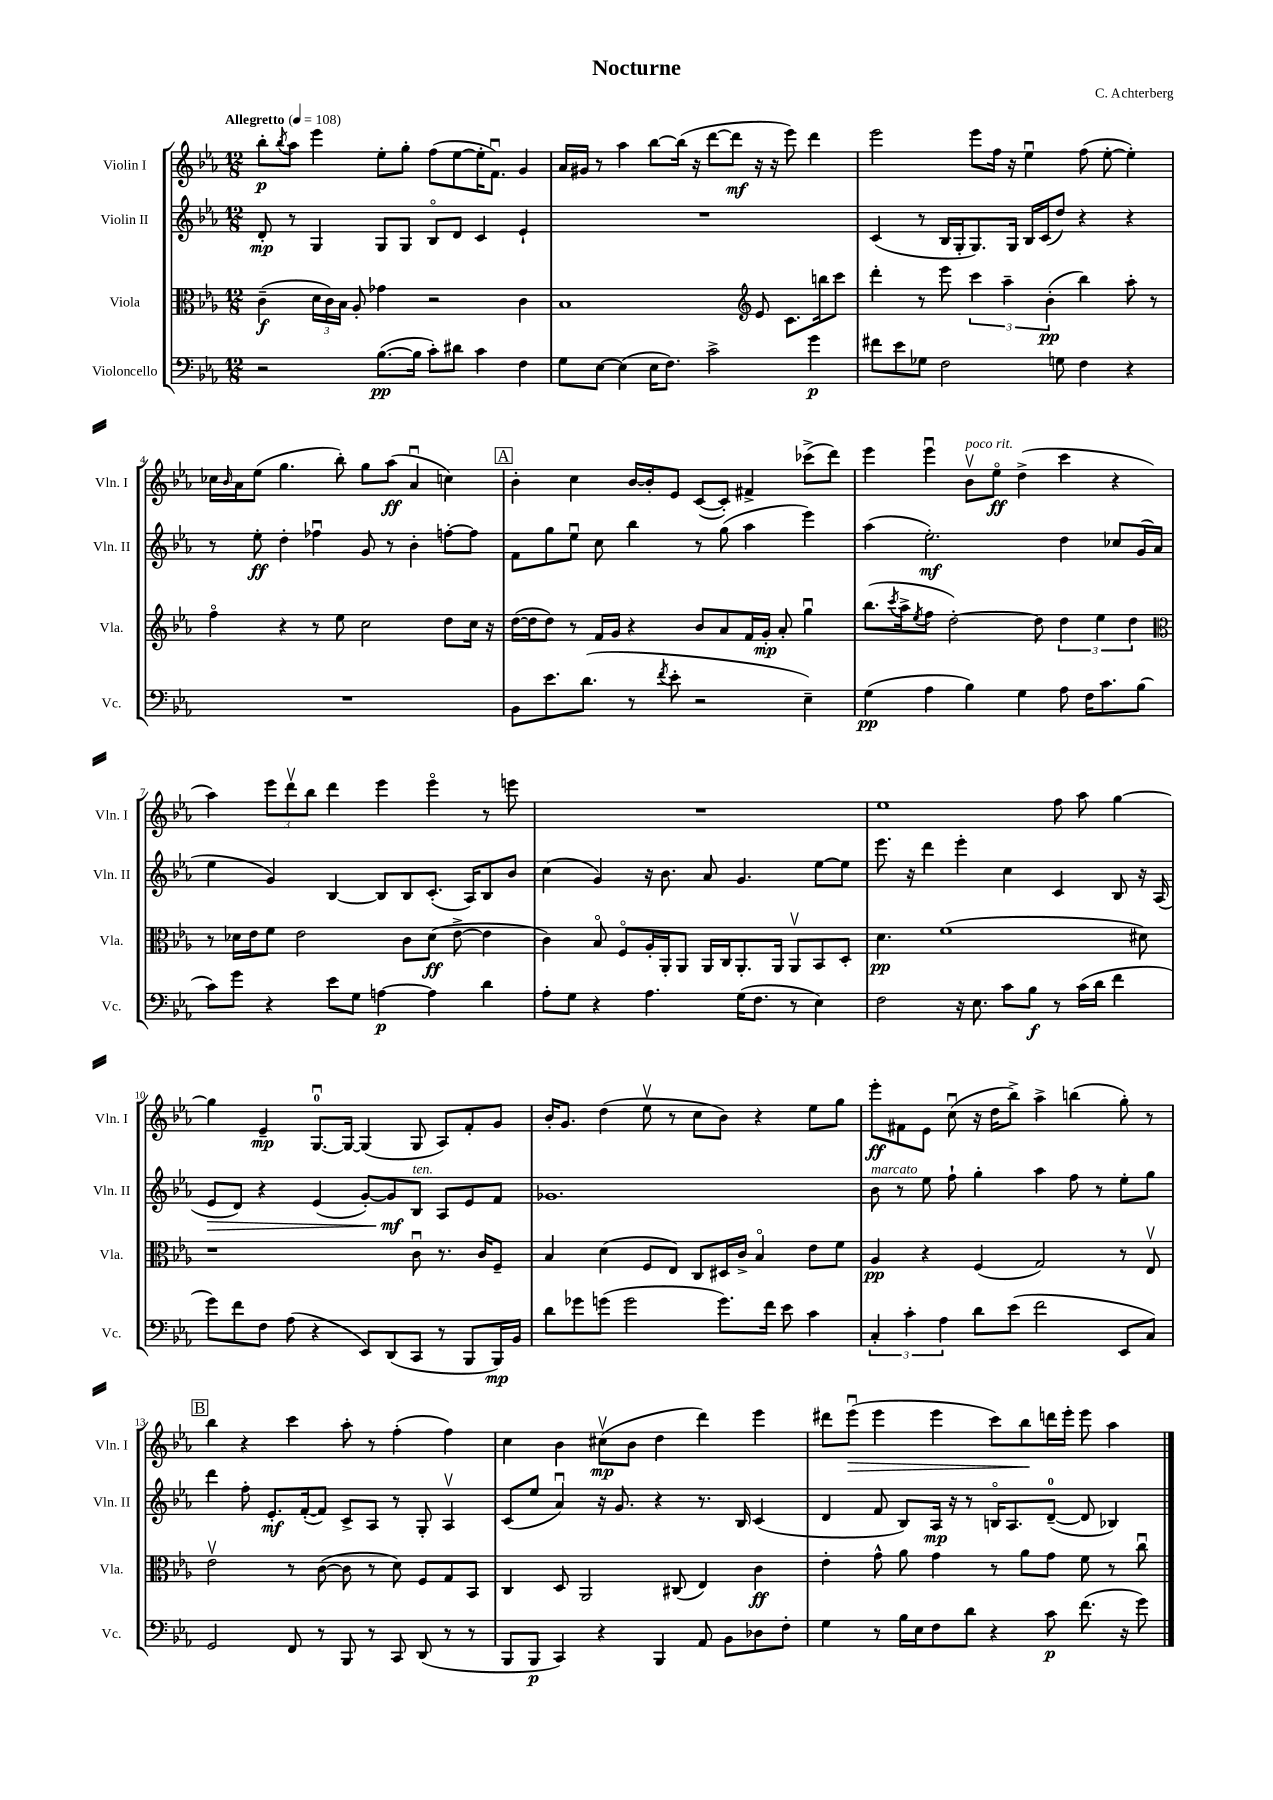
\header { title = "Nocturne" composer = "C. Achterberg" }
<<
\new StaffGroup <<
\new Staff = "s0" \with { instrumentName = "Violin I" shortInstrumentName = "Vln. I" } {
    \clef treble \key ees \major \numericTimeSignature \time 12/8 \tempo "Allegretto" 4 = 108
    bes''8-.\p \acciaccatura { bes''8 } aes''8 ees'''4 ees''8-. g''8-. f''8( ees''8~ ees''16-. f'8.\downbow) g'4 |
    aes'16 gis'16 r8 aes''4 bes''8~ bes''16( r16 d'''8~ d'''8\mf r16 r16 ees'''8) d'''4 |
    ees'''2 ees'''8 f''16 r16 ees''4\downbow f''8( ees''8~-. ees''4-.) |
    ces''16 \grace { bes'16 } aes'16 ees''8( g''4. bes''8-.) g''8 aes''8\ff( aes'4\downbow c''4) |
    \mark \markup { \box "A" } bes'4-. c''4 bes'16~ bes'16-. ees'8 c'8~( c'8-.) fis'4-> ces'''8->( d'''8) |
    ees'''4 ees'''4\downbow bes'8\upbow^\markup { \italic "poco rit." } ees''8\flageolet\ff d''4->( c'''4 r4 |
    aes''4) \tuplet 3/2 { ees'''8 d'''8\upbow bes''8 } d'''4 ees'''4 ees'''4\flageolet r8 e'''8 |
    R1. |
    ees''1 f''8 aes''8 g''4~ |
    g''4 ees'4--\mp g8.-0~\downbow g16~ g4( g8 aes8) f'8-. g'8 |
    bes'16-. g'8. d''4( ees''8\upbow r8 c''8 bes'8) r4 ees''8 g''8 |
    ees'''8-.\ff fis'8 ees'8 c''8\downbow( r16 d''16 bes''8->) aes''4-> b''4( g''8-.) r8 |
    \mark \markup { \box "B" } bes''4 r4 c'''4 aes''8-. r8 f''4-.( f''4) |
    c''4 bes'4 cis''8\upbow\mp( bes'8 d''4 d'''4) ees'''4 |
    dis'''8 ees'''8\downbow\>( ees'''4 ees'''4 c'''8) bes''8\! d'''16 ees'''16-. ees'''8 aes''4 \bar "|." |
}
\new Staff = "s1" \with { instrumentName = "Violin II" shortInstrumentName = "Vln. II" } {
    \clef treble \key ees \major \numericTimeSignature \time 12/8
    d'8-.\mp r8 g4 g8 g8 bes8\flageolet d'8 c'4 ees'4-! |
    R1. |
    c'4( r8 bes16 g16-. g8.) g16 bes16 c'16( d''8) r4 r4 |
    r8 ees''8-.\ff d''4-. fes''4\downbow g'8 r8 bes'4-. f''8~-. f''8 |
    \mark \markup { \box "A" } f'8 g''8 ees''8\downbow c''8 bes''4 r8 g''8( aes''4 ees'''4) |
    aes''4( ees''2.-.\mf) d''4 ces''8 g'16( aes'16 |
    ees''4 g'4) bes4~ bes8 bes8 c'8.-.( aes16) bes8 bes'8 |
    c''4( g'4) r16 bes'8. aes'8 g'4. ees''8~ ees''8 |
    ees'''8. r16 d'''4 ees'''4-. c''4 c'4 bes8 r16 aes16( |
    ees'8\> d'8) r4 ees'4( g'8~-.) g'8\mf\! bes8^\markup { \italic "ten." } aes8 ees'8 f'8 |
    ges'1. |
    bes'8^\markup { \italic "marcato" } r8 ees''8 f''8-! g''4-. aes''4 f''8 r8 ees''8-. g''8 |
    \mark \markup { \box "B" } d'''4 f''8-. ees'8.-.\mf f'16~-.( f'8) c'8-> aes8 r8 g8-. aes4\upbow |
    c'8( ees''8 aes'4\downbow) r16 g'8. r4 r8. bes16 c'4( |
    d'4 f'8 bes8) aes16\mp r16 r8 b16\flageolet aes8. d'8-0~--( d'8 bes4) \bar "|." |
}
\new Staff = "s2" \with { instrumentName = "Viola" shortInstrumentName = "Vla." } {
    \clef alto \key ees \major \numericTimeSignature \time 12/8
    c'4--\f( \tuplet 3/2 { d'16 c'16) bes16 } aes8-. ges'4 r2 c'4 |
    bes1 \clef treble ees'8 c'8. b''16 c'''8 |
    d'''4-. r8 ees'''8 \tuplet 3/2 { c'''4 aes''4-- bes'4-.\pp( } bes''4) aes''8-. r8 |
    f''4\flageolet r4 r8 ees''8 c''2 d''8 c''16 r16 |
    \mark \markup { \box "A" } d''16~( d''16 d''8) r8 f'16 g'16 r4 bes'8 aes'8 f'16 g'16-.\mp aes'8-. g''4\downbow |
    bes''8.( \acciaccatura { c'''8 } aes''16-> \acciaccatura { ees''8 } f''8 d''2~-.) d''8 \tuplet 3/2 { d''4 ees''4 d''4 } |
    \clef alto r8 des'16 ees'16 f'8 ees'2 c'8 des'8\ff( ees'8~-> ees'4 |
    c'4) bes8\flageolet f8\flageolet aes16-. aes,16-. aes,8 aes,16 c16 aes,8.-. aes,16 aes,8\upbow bes,8 d8-. |
    d'4.\pp f'1( dis'8) |
    r1 c'8\downbow r8. c'16 f8-- |
    bes4 d'4( f8 ees8) c8 dis16 c'16-> bes4\flageolet ees'8 f'8 |
    aes4\pp r4 f4( g2) r8 ees8\upbow |
    \mark \markup { \box "B" } ees'2\upbow r8 c'8~( c'8 r8 d'8) f8 g8 bes,8 |
    c4 d8 aes,2 cis8( ees4) c'4\ff |
    ees'4-. g'8-^ aes'8 g'4 r8 aes'8 g'8 f'8 r8 c''8\downbow \bar "|." |
}
\new Staff = "s3" \with { instrumentName = "Violoncello" shortInstrumentName = "Vc." } {
    \clef bass \key ees \major \numericTimeSignature \time 12/8
    r2 bes8.~\pp( bes16 c'8-.) dis'8 c'4 f4 |
    g8 ees8~ ees4( ees16 f8.) c'2-> g'4\p |
    fis'8 ees'8 ges8 f2 g8 f4 r4 |
    R1. |
    \mark \markup { \box "A" } bes,8 ees'8. d'8.( r8 \acciaccatura { f'8 } ees'8-. r2 ees4--) |
    g4\pp( aes4 bes4) g4 aes8 f16 c'8. bes8( |
    c'8) g'8 r4 ees'8 g8 a4~\p a4 d'4 |
    aes8-. g8 r4 aes4. g16( f8. r8 ees4) |
    f2 r16 ees8. c'8 bes8\f r8 c'16( d'16 f'4 |
    g'8) f'8 f8 aes8( r4 ees,8) d,8( c,8 r8 bes,,8 bes,,16\mp) bes,16 |
    d'8 ges'8 g'8( g'2 g'8.) f'16 ees'8 c'4 |
    \tuplet 3/2 { c4-. c'4-. aes4 } d'8 ees'8( f'2 ees,8 c8) |
    \mark \markup { \box "B" } g,2 f,8 r8 bes,,8 r8 c,8 d,8( r8 r8 |
    bes,,8 bes,,8\p c,4) r4 bes,,4 aes,8 bes,8 des8 f8-. |
    g4 r8 bes16 ees16 f8 d'8 r4 c'8\p f'8.( r16 g'8) \bar "|." |
}
>>
>>
